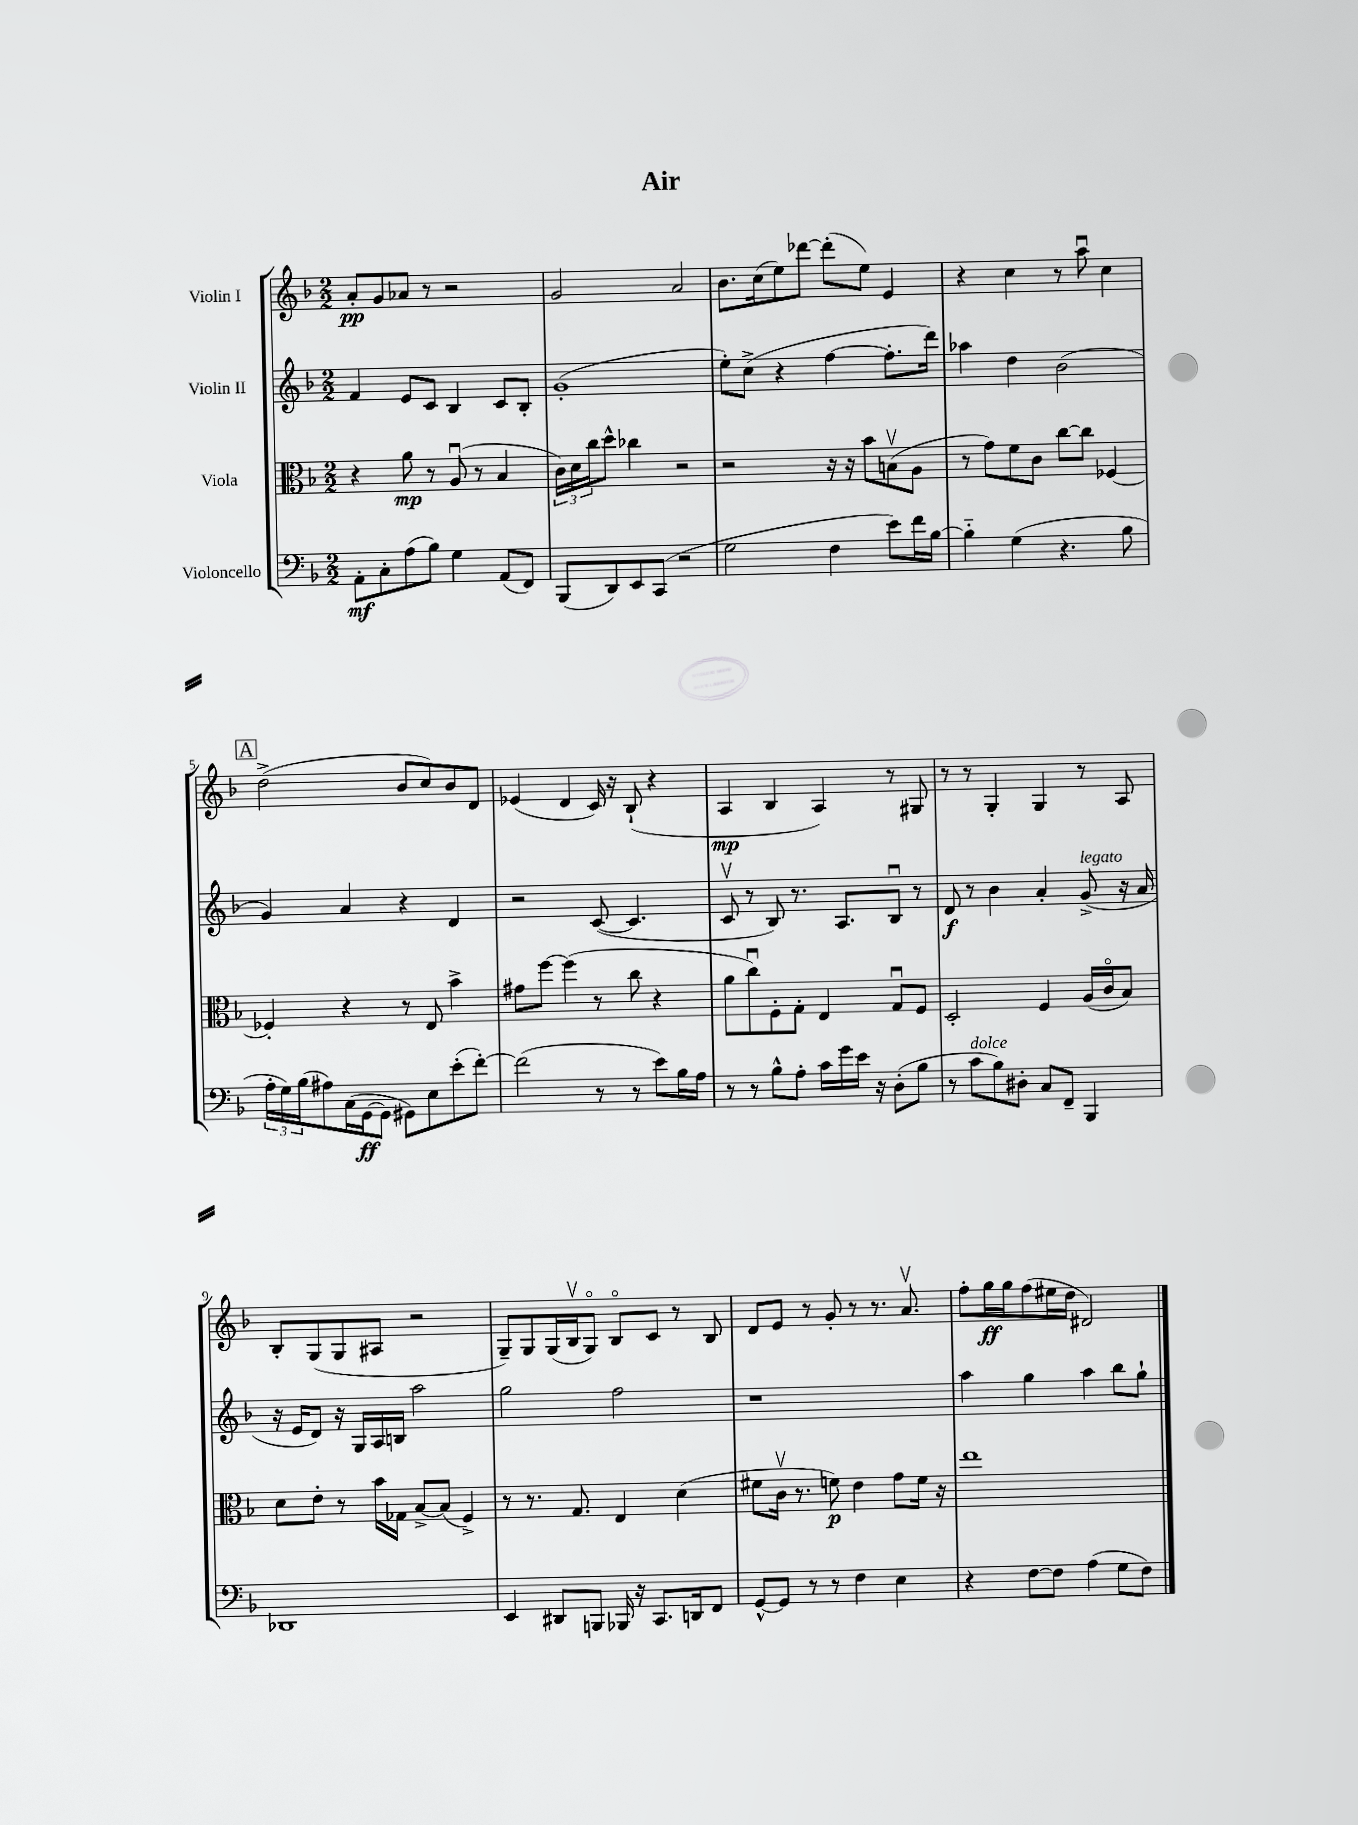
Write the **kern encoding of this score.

**kern	**kern	**kern	**kern
*staff4	*staff3	*staff2	*staff1
*clefF4	*clefC3	*clefG2	*clefG2
*k[b-]	*k[b-]	*k[b-]	*k[b-]
*M2/2	*M2/2	*M2/2	*M2/2
8AA'	4r	4f	8a'
8C'	.	.	8g
(8A	8a	8e	8a-
8B-)	8r	8c	8r
4G	(8Au	4B-	2r
.	8r	.	.
(8AA	4B-	8c	.
8FF)	.	8B-'	.
=	=	=	=
(8BBB-	24c)	(1g'	2g
.	24d	.	.
.	24cc	.	.
8DD)	8dd^^	.	.
8EE	4cc-	.	.
(8CC	.	.	.
2r	2r	.	2a
=	=	=	=
2G	2r	8ee')	8.b-
.	.	(8cc^	.
.	.	.	(16cc
.	.	4r	8ee)
.	.	.	[8ddd-
4F	16r	[4ff	(8ddd-']
.	16r	.	.
.	8b-	.	8ee)
8e)	(8Bv	8.ff']	4e
16f	8A	.	.
[16B-	.	16ddd)	.
=	=	=	=
4B-'~]	8r	4aa-	4r
.	8g)	.	.
(4G	8f	4dd	4cc
.	8c	.	.
4.r	[8cc	(2b-	8r
.	8cc]	.	8aau
.	[4F-	.	4cc
8B-	.	.	.
=	=	=	=
24A'	4F-']	4g)	(2dd^
24G)	.	.	.
(24B-	.	.	.
8A#)	.	.	.
(16C	4r	4a	.
[16GG	.	.	.
8GG]	.	.	.
8GG#)	8r	4r	8b-
8E	8E	.	8cc)
(8e'	4b-^	4d	8b-
[8f')	.	.	8d
=	=	=	=
(2f]	8g#	2r	(4e-
.	[8ff	.	.
.	(4ff]	.	4d
8r	8r	([8c	16c)
.	.	.	16r
8r	8cc	4.c]	(8B-`
8e)	4r	.	4r
16B-	.	.	.
16A	.	.	.
=	=	=	=
8r	8a	8cv	4A
8r	8ccu)	8r	.
8B-^^	8F'	8B-)	4B-
8A'	8G'	8.r	.
16c	4E	.	4A)
16g	.	8.A	.
16e	.	.	.
16r	.	.	.
(8D'	8Gu	8B-u	8r
8B-	8F	8r	8G#
=	=	=	=
8r	2D'	8d	8r
8c	.	8r	8r
8B-)	.	4b-	4G'
8D#'	.	.	.
8C	4F	4a'	4G
8FF~	.	.	.
4BBB-	(16A	(8g^	8r
.	16co	.	.
.	8B-)	16r	8A
.	.	16a	.
=	=	=	=
1DD-	8d	16r	8B-'
.	.	16e	.
.	8e'	8d)	(8G
.	8r	16r	8G
.	.	16G	.
.	16b-	16A	8A#
.	16G-	16B	.
.	[8B-^	2aa	2r
.	(8B-]	.	.
.	4F^)	.	.
=	=	=	=
4EE	8r	2gg	8G~)
.	8.r	.	8G
8DD#	.	.	(16G
.	8.G	.	16B-v
8BBB	.	.	8Go)
16BBB-	4E	2ff	8B-o
16r	.	.	.
8.CC	.	.	8c
.	(4d	.	8r
16DD	.	.	.
8FF	.	.	8B-
=	=	=	=
[8GG^^	8f#	1r	8d
8GG]	16cv	.	8e
.	8.r	.	.
8r	.	.	8r
8r	8f)	.	8g'
4F	4e	.	8r
.	.	.	8.r
4E	8g	.	.
.	.	.	8.av
.	16f	.	.
.	16r	.	.
=	=	=	=
4r	1ee	4aa	8ff'
.	.	.	16gg
.	.	.	16gg
[8F	.	4gg	(8ff
8F]	.	.	16ee#
.	.	.	16dd
(4A	.	4aa	2d#)
8G	.	8bb-	.
8F)	.	8gg`	.
==	==	==	==
*-	*-	*-	*-
